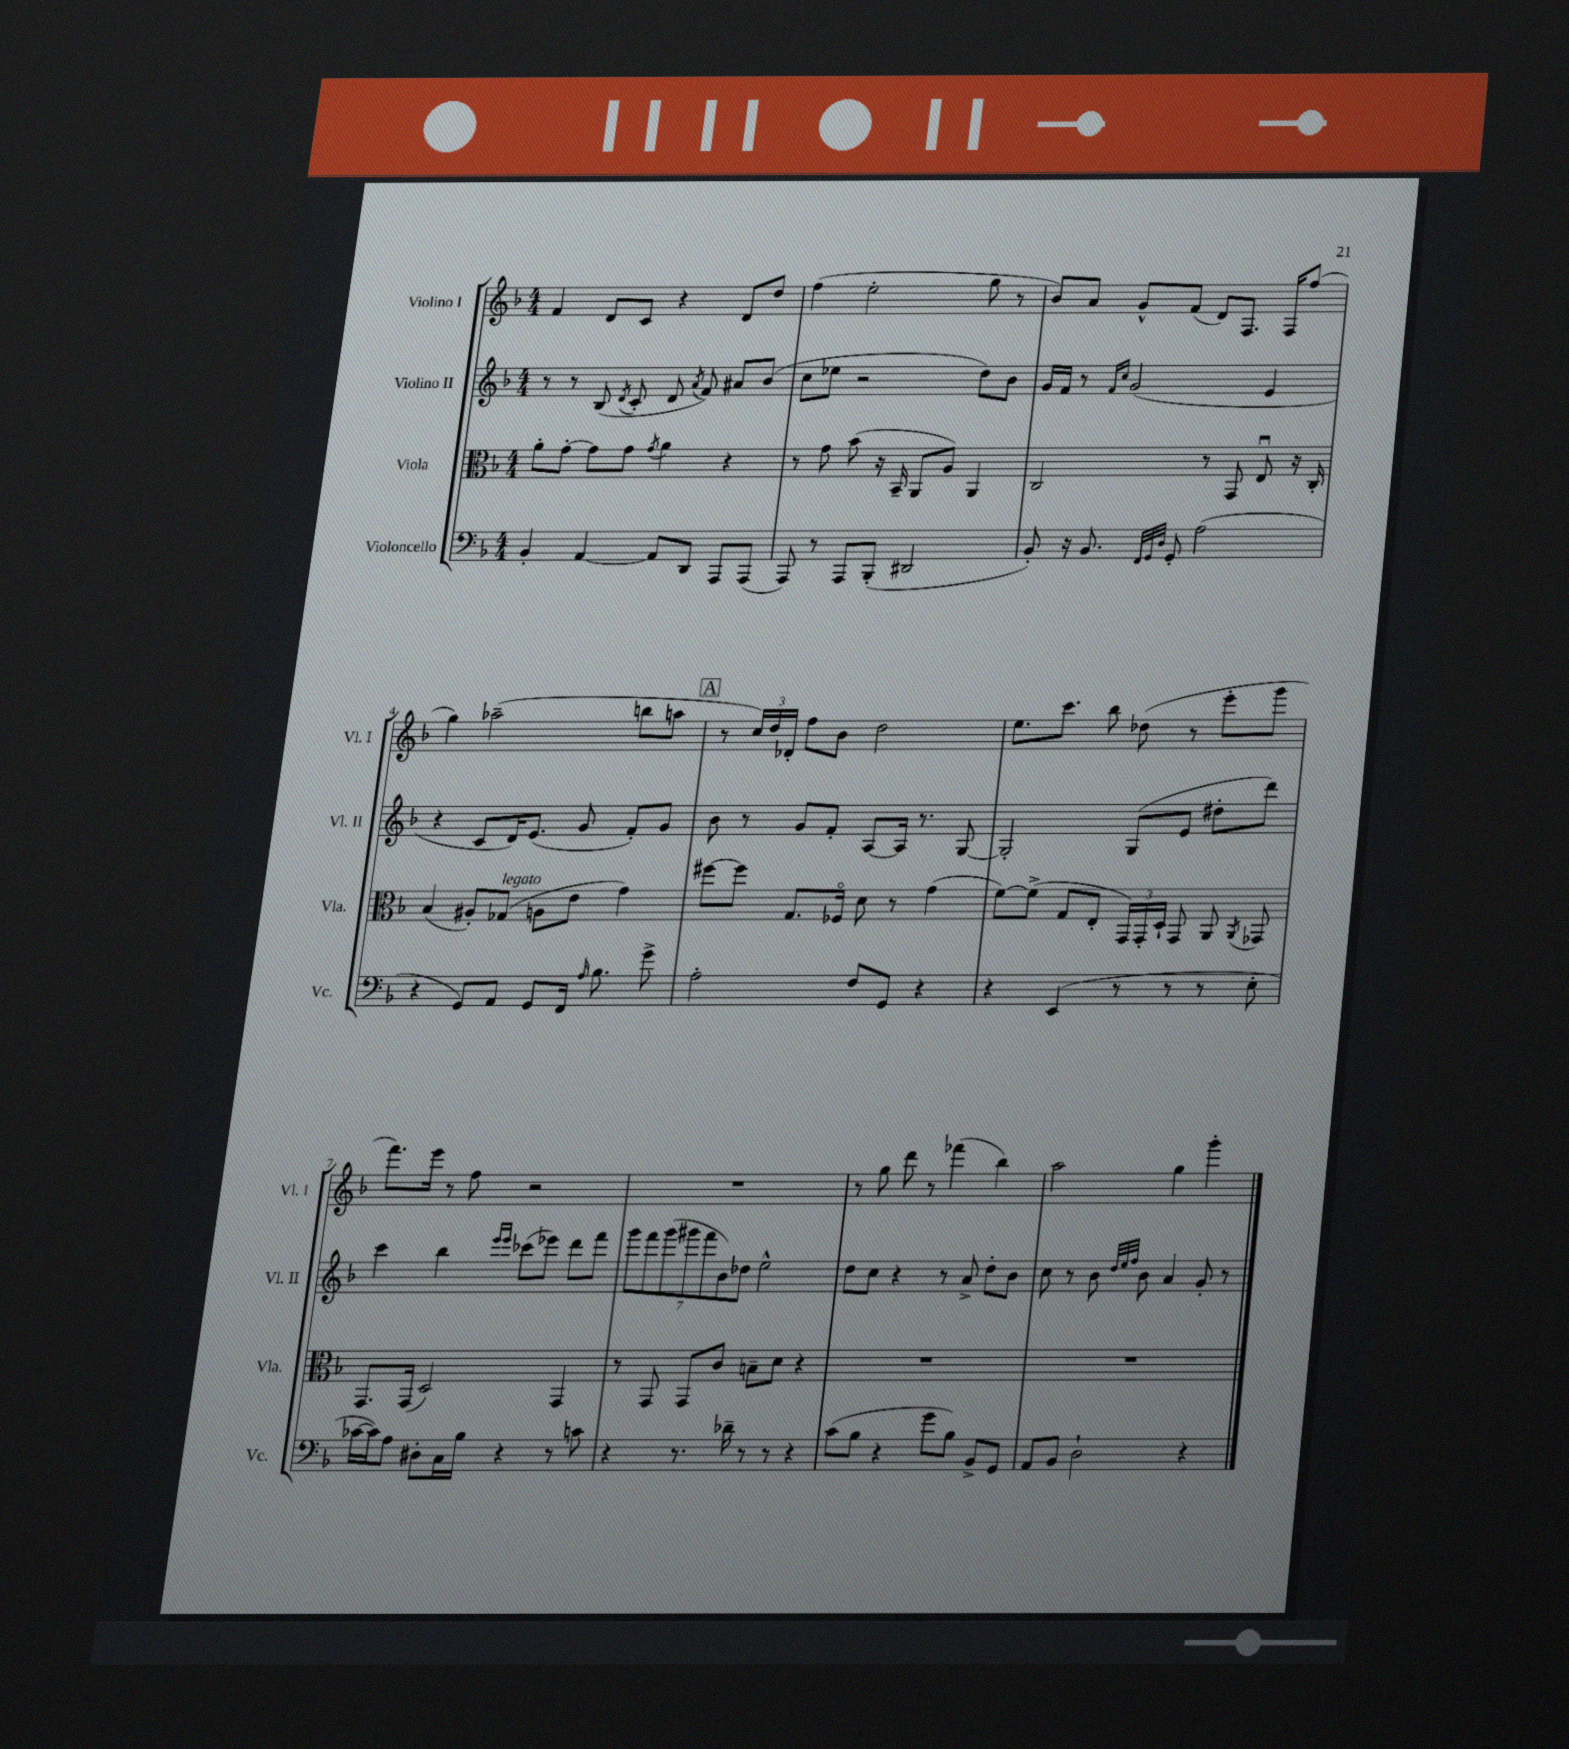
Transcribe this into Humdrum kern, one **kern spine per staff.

**kern	**kern	**kern	**kern
*staff4	*staff3	*staff2	*staff1
*clefF4	*clefC3	*clefG2	*clefG2
*k[b-]	*k[b-]	*k[b-]	*k[b-]
*M4/4	*M4/4	*M4/4	*M4/4
4BB-'	8a'	8r	4f
.	[8g'	8r	.
[4AA	8g]	(8B-	8d
.	.	8qd	.
.	8g	8c'	8c
.	8qg	.	.
8AA]	4a	8d	4r
.	.	8qa	.
8DD	.	8f)	.
8AAA	4r	8a#	8d
(8AAA	.	(8b-	8dd
=	=	=	=
8AAA)	8r	8cc	(4ff
8r	8g	8ee-	.
8AAA	(8b-	2r	2ee'
(8BBB-'	16r	.	.
.	16BB-~	.	.
2DD#	8AA	.	.
.	8A)	.	.
.	4AA	8dd)	8gg
.	.	8b-	8r
=	=	=	=
8BB-')	2C	16g	8b-)
.	.	16f	.
16r	.	8r	8a
8.BB-	.	.	.
.	.	16qqf	.
.	.	16qqcc	.
.	.	(2g	8g^^
32qqFF	.	.	.
32qqGG	.	.	.
32qqD	.	.	.
8GG'	.	.	(8f
(2A	8r	.	8d)
.	8GG	.	8.F
.	8Eu	4e	.
.	.	.	16F
.	16r	.	(8ff
.	16C'	.	.
=	=	=	=
4r	(4B-	4r	4gg)
8GG)	8A#')	8c	(2aa-~
8AA	(8G-	16d)	.
.	.	(8.e	.
8GG	8A	.	.
16FF	8e	8g	.
16qqA	.	.	.
8.B-	.	.	.
.	4g)	8f')	8bb
8g^	.	8g	8aa
=	=	=	=
2A'	[8ff#	8b-	8r
.	8ff#]	8r	24cc)
.	.	.	24dd
.	.	.	24d-'
.	8.G	8g	8ff
.	.	8f'	8b-
.	16F-o	.	.
8F	8d	[8A	2dd
8GG	8r	16A]	.
.	.	8.r	.
4r	(4g	.	.
.	.	[8G	.
=	=	=	=
4r	[8f)	2G']	8.ee
.	(8f^]	.	.
.	.	.	8.ccc
(4EE	8G	.	.
.	8E'	.	8bb-
8r	24GG)	(8G	(8dd-
.	24GG'	.	.
.	24D`	.	.
8r	8GG	8e	8r
8r	8AA	8dd#'	8eee'
.	8qAA	.	.
8E'	8GG-	8ddd)	8ggg
=	=	=	=
[16c-	8.GG	4ccc	8.fff)
16c-])	.	.	.
8A	.	.	.
.	(16GG	.	16eee
8D#'	2D)	4bb-	8r
16C	.	.	8ff
16B-	.	.	.
.	.	16qqeee	.
.	.	16qqeee	.
4r	.	(8ccc-	2r
.	.	8eee-)	.
8r	4GG	8ddd	.
8c	.	8fff	.
=	=	=	=
4r	8r	14ggg	1r
.	.	14fff	.
.	8GG	.	.
.	.	(14ggg	.
.	.	14ggg#	.
8.r	8GG	.	.
.	.	14fff	.
.	.	14b-)	.
.	8c	.	.
.	.	14dd-	.
16d-~	.	.	.
8r	8B~	2ee^^	.
8r	8d	.	.
4r	4r	.	.
=	=	=	=
(8c	1r	8dd	8r
8B-	.	8cc	8gg
4r	.	4r	8ddd
.	.	.	8r
8g	.	8r	(4fff-
8B-)	.	8a^	.
8BB-^	.	8dd'	4bb-)
8GG	.	8b-	.
=	=	=	=
8AA	1r	8cc	2aa
8BB-	.	8r	.
2D`	.	8b-	.
.	.	32qqdd	.
.	.	32qqee	.
.	.	32qqff	.
.	.	8b-	.
.	.	4a	4gg
4r	.	8g'	4ggg'
.	.	8r	.
==	==	==	==
*-	*-	*-	*-
